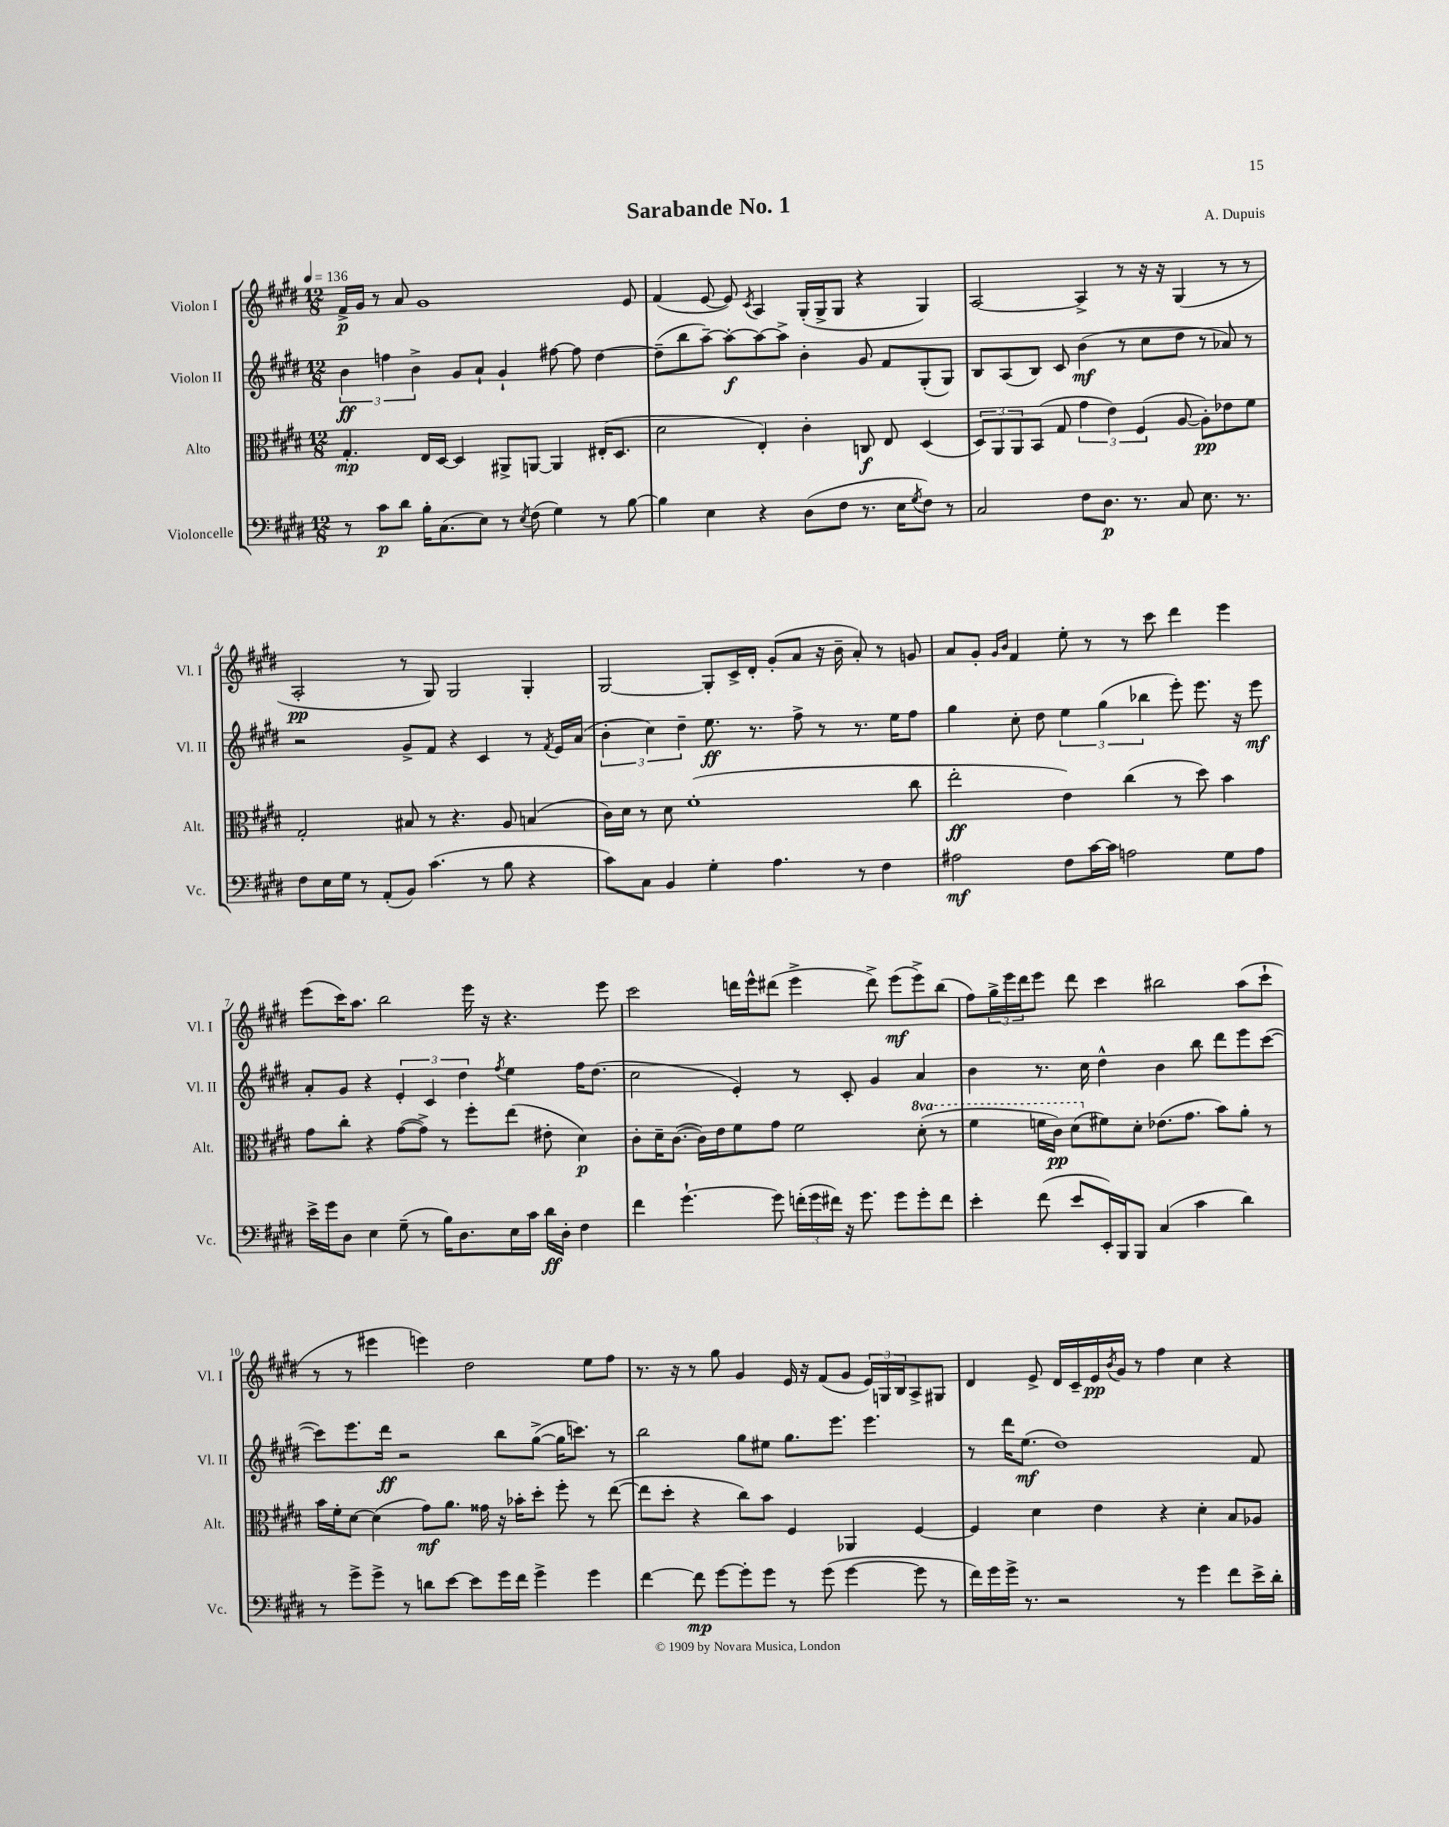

**kern	**dynam	**kern	**dynam	**kern	**dynam	**kern	**dynam
*part4	*part4	*part3	*part3	*part2	*part2	*part1	*part1
*staff4	*staff4	*staff3	*staff3	*staff2	*staff2	*staff1	*staff1
*I"Violoncelle	*	*I"Alto	*	*I"Violon II	*	*I"Violon I	*
*I'Vc.	*	*I'Alt.	*	*I'Vl. II	*	*I'Vl. I	*
*clefF4	*	*clefC3	*	*clefG2	*	*clefG2	*
*k[f#c#g#d#]	*	*k[f#c#g#d#]	*	*k[f#c#g#d#]	*	*k[f#c#g#d#]	*
*M12/8	*	*M12/8	*	*M12/8	*	*M12/8	*
*MM136	*	*MM136	*	*MM136	*	*MM136	*
=1	=1	=1	=1	=1	=1	=1	=1
8r	.	4.G#'/	mp	6b\	ff	16f#^/LL	p
.	.	.	.	.	.	16g#/JJ	.
8c#\L	p	.	.	.	.	8r	.
.	.	.	.	6ffn\	.	.	.
8d#\J	.	.	.	.	.	8a/	.
.	.	.	.	6b^\	.	.	.
16B'\KL	.	16E/LL	.	.	.	1g#	.
(8.C#\	.	[16D#/JJ	.	.	.	.	.
.	.	4D#/]	.	8g#/L	.	.	.
8E\J)	.	.	.	8a`/J	.	.	.
8r	.	8AA#X^/L	.	4g#`/	.	.	.
8qE/	.	.	.	.	.	.	.
(8F#\	.	[8AAn/J	.	.	.	.	.
4G#\)	.	4AA/]	.	[8ff#X\	.	.	.
.	.	.	.	8ff#\]	.	.	.
8r	.	(16E#X'/KL	.	[4dd#\	.	.	.
.	.	8.D#/J	.	.	.	.	.
[8B\	.	.	.	.	.	8e/	.
=2	=2	=2	=2	=2	=2	=2	=2
4B\]	.	2d#\	.	(8dd#~\L]	.	(4f#/	.
.	.	.	.	8bb\	.	.	.
4E\	.	.	.	[8aa~\J)	.	[8e/	.
.	.	.	.	8aa'\L_	f	8e/])	.
.	.	.	.	.	.	8qc#/	.
4r	.	4E'/)	.	8aa\_	.	4A/	.
.	.	.	.	8aa^\J]	.	.	.
(8D#\L	.	4c#'\	.	4b'\	.	(16G#'/LL	.
.	.	.	.	.	.	16G#^/J	.
8F#\J	.	.	.	.	.	8G#/J	.
8.r	.	8Cn/	f	8g#/	.	4r	.
.	.	8E/	.	8f#/L	.	.	.
16E\KL	.	.	.	.	.	.	.
8qG#/	.	.	.	.	.	.	.
8F#\J)	.	(4D#/	.	(8G#'/	.	4G#/)	.
8r	.	.	.	8G#/J)	.	.	.
=3	=3	=3	=3	=3	=3	=3	=3
2C#/	.	12D#/L)	.	8B/L	.	[2A/	.
.	.	12AA/	.	.	.	.	.
.	.	.	.	(8A/	.	.	.
.	.	12AA/	.	.	.	.	.
.	.	(8BB/J	.	8B/J)	.	.	.
.	.	8G#/	.	8c#/	.	.	.
8F#\L	.	6g#\	.	(4b\	mf	4A^/]	.
8.D#\J	p	.	.	.	.	.	.
.	.	6e\)	.	.	.	.	.
.	.	.	.	8r	.	8r	.
8.r	.	.	.	.	.	.	.
.	.	(6F#/	.	.	.	.	.
.	.	.	.	8cc#\L	.	16r	.
.	.	.	.	.	.	16r	.
8C#/	.	[8A/	.	8dd#\J	.	(4G#/	.
8.E\	.	8A'\L])	pp	8r	.	.	.
.	.	8e-X\	.	8a-X/)	.	8r	.
8.r	.	.	.	.	.	.	.
.	.	8f#\J	.	8r	.	8r	.
!!LO:LB:g=z
=4	=4	=4	=4	=4	=4	=4	=4
8F#\L	.	2G#'/	.	2r	.	2A'/	pp
16E\L	.	.	.	.	.	.	.
16G#\JJ	.	.	.	.	.	.	.
8r	.	.	.	.	.	.	.
(8AA'/L	.	.	.	.	.	.	.
8BB/J)	.	8B#X/	.	8g#^/L	.	8r	.
(4.c#\	.	8r	.	8f#/J	.	8G#/)	.
.	.	4.r	.	4r	.	2G#/	.
8r	.	.	.	4c#/	.	.	.
8B\	.	8A/	.	.	.	.	.
4r	.	(4Bn/	.	8r	.	4G#'/	.
.	.	.	.	8qf#/	.	.	.
.	.	.	.	16e/LL	.	.	.
.	.	.	.	(16a/JJ	.	.	.
=5	=5	=5	=5	=5	=5	=5	=5
8c#\L)	.	16c#\LL)	.	6b'\	.	[2G#/	.
.	.	16d#\JJ	.	.	.	.	.
8C#\J	.	8r	.	.	.	.	.
.	.	.	.	6cc#\)	.	.	.
4BB/	.	8d#\	.	.	.	.	.
.	.	.	.	6dd#~\	.	.	.
.	.	(1f#'	.	.	.	.	.
4G#'\	.	.	.	8.ee\	ff	8G#'/L]	.
.	.	.	.	.	.	16c#^/L	.
.	.	.	.	8.r	.	16d#'/JJ	.
4.A\	.	.	.	.	.	(8g#'/L	.
.	.	.	.	8ff#^\	.	8a/J	.
.	.	.	.	8r	.	16r	.
.	.	.	.	.	.	16b~\	.
8r	.	.	.	8.r	.	8a'/)	.
4F#\	.	.	.	.	.	8r	.
.	.	.	.	16ee\KL	.	.	.
.	.	8cc#\	.	8ff#\J	.	8gn/	.
=6	=6	=6	=6	=6	=6	=6	=6
2A#X\	mf	2ee'\	ff	4gg#\	.	8a/L	.
.	.	.	.	.	.	8g#'/J	.
.	.	.	.	.	.	16qqg#/LL	.
.	.	.	.	.	.	16qqb/JJ	.
.	.	.	.	8cc#'\	.	4f#/	.
.	.	.	.	8dd#\	.	.	.
8F#\L	.	4e\)	.	6ee\	.	8ee'\	.
[16c#\L	.	.	.	.	.	8r	.
.	.	.	.	(6gg#\	.	.	.
16c#\JJ]	.	.	.	.	.	.	.
2An\	.	(4cc#\	.	.	.	8r	.
.	.	.	.	6bb-X\	.	.	.
.	.	.	.	.	.	8ccc#\	.
.	.	8r	.	8eee'\)	.	4ddd#\	.
.	.	8dd#\)	.	8.eee\	.	.	.
8G#\L	.	4b\	.	.	.	4eee\	.
.	.	.	.	16r	.	.	.
8A\J	.	.	.	8eee\	mf	.	.
!!LO:LB:g=z
=7	=7	=7	=7	=7	=7	=7	=7
16e^\LL	.	8g#\L	.	8a'/L	.	(8eee\L	.
16g#\J	.	.	.	.	.	.	.
8D#\J	.	8cc#'\J	.	8g#/J	.	16ccc#\K)	.
.	.	.	.	.	.	8.aa\J	.
4E\	.	4r	.	4r	.	.	.
.	.	.	.	.	.	2bb\	.
(8G#~\	.	([8g#\L	.	6e'/	.	.	.
8r	.	8g#^\J])	.	.	.	.	.
.	.	.	.	6c#/	.	.	.
16B\KL)	.	8r	.	.	.	.	.
8.D#\	.	.	.	.	.	.	.
.	.	.	.	6dd#\	.	.	.
.	.	8ff#'\L	.	.	.	16eee\	.
.	.	.	.	.	.	16r	.
.	.	.	.	8qff#/	.	.	.
16E\L	.	(8ee\J	.	4ee\	.	4.r	.
16c#\JJ	.	.	.	.	.	.	.
16d#\LL	ff	8e#X'\	.	.	.	.	.
16D#'\JJ	.	.	.	.	.	.	.
4F#\	.	4d#\)	p	16ff#\KL	.	.	.
.	.	.	.	(8.dd#\J	.	.	.
.	.	.	.	.	.	8eee\	.
=8	=8	=8	=8	=8	=8	=8	=8
4f#\	.	8c#'\L	.	2cc#\	.	2ccc#\	.
.	.	16d#~\K	.	.	.	.	.
.	.	([8.c#\J	.	.	.	.	.
[4.g#`\	.	.	.	.	.	.	.
.	.	16c#\LL])	.	.	.	.	.
.	.	16e\J	.	.	.	.	.
.	.	8f#\	.	4e'/)	.	16dddn\LL	.
.	.	.	.	.	.	16eee^^\J	.
8g#\]	.	8g#\J	.	.	.	(8ddd#X\J	.
(24fn'\LL	.	2f#\	.	8r	.	4eee^\	.
24g#\	.	.	.	.	.	.	.
24f#X\JJ)	.	.	.	.	.	.	.
16r	.	.	.	8c#'/	.	.	.
8.g#\	.	.	.	.	.	.	.
.	.	.	.	4g#/	.	8ddd#^\)	.
8g#\L	.	.	.	.	.	(8eee\L	mf
*	*	*8va	*	*	*	*	*
8g#'\	.	(8dd#'\	.	4a/	.	8eee^\)	.
8f#\J	.	8r	.	.	.	(8bb\J	.
=9	=9	=9	=9	=9	=9	=9	=9
4e'\	.	4ff#\	.	4b\	.	8ff#\L)	.
.	.	.	.	.	.	24gg#^\L	.
.	.	.	.	.	.	24eee\	.
.	.	.	.	.	.	24ddd#\J	.
(8f#\	.	16ffn\LL	.	8.r	.	8eee\J	.
.	.	16cc#\JJ)	pp	.	.	.	.
8e/L	.	(8dd#\L	.	.	.	8ddd#\	.
.	.	.	.	16cc#\	.	.	.
*	*	*X8va	*	*	*	*	*
16EE'/L)	.	8f#X\)	.	4dd#^^\	.	4ccc#\	.
16BBB/J	.	.	.	.	.	.	.
8BBB/J	.	8d#'\J	.	.	.	.	.
(4C#/	.	(8.e-X\L	.	4b\	.	2bb#X\	.
.	.	8.g#\J	.	.	.	.	.
4c#\	.	.	.	8bb\	.	.	.
.	.	8b\L)	.	8ddd#\L	.	.	.
4d#\)	.	8a'\J	.	8eee\	.	(8aa\L	.
.	.	8r	.	([8ccc#\J	.	8ccc#`\J	.
!!LO:LB:g=z
=10	=10	=10	=10	=10	=10	=10	=10
8r	.	16b\LL	.	8ccc#\L])	.	8r	.
.	.	16f#'\J	.	.	.	.	.
8g#^\L	.	[8d#\J	.	8.eee\	.	8r	.
8g#^\J	.	(4d#\]	.	.	.	4eee#X\	.
.	.	.	.	16ddd#\Jk	ff	.	.
8r	.	.	.	2r	.	.	.
8dn\L	.	8g#\L)	mf	.	.	4eeen\)	.
[8e\J	.	8.a\J	.	.	.	.	.
8e\L]	.	.	.	.	.	2dd#\	.
.	.	16g##X\	.	.	.	.	.
16g#\L	.	16r	.	8bb\L	.	.	.
16f#\JJ	.	16b-X'\KL	.	.	.	.	.
4g#^\	.	8dd#'\J	.	([8gg#^\J	.	.	.
.	.	8ff#'\	.	16gg#\KL]	.	.	.
.	.	.	.	8.cccn\J)	.	.	.
4g#\	.	8r	.	.	.	8ee\L	.
.	.	([8ee\	.	8r	.	8ff#\J	.
=11	=11	=11	=11	=11	=11	=11	=11
[4f#\	.	8ee\L]	.	2bb\	.	8.r	.
.	.	8dd#'\J	.	.	.	.	.
.	.	.	.	.	.	16r	.
8f#\]	mp	4r	.	.	.	8r	.
[8g#\L	.	.	.	.	.	8gg#\	.
8g#'\]	.	8cc#\L)	.	8gg#\L	.	4g#/	.
8g#\J	.	8b\J	.	8ee#X\J	.	.	.
8r	.	4F#/	.	8.gg#\L	.	16e/	.
.	.	.	.	.	.	16r	.
(8g#\	.	.	.	.	.	(8f#/L	.
.	.	.	.	8.eee\J	.	.	.
[4g#\	.	4AA-X/	.	.	.	8g#/J	.
.	.	.	.	4.eee\	.	24e/LL)	.
.	.	.	.	.	.	24Gn/	.
.	.	.	.	.	.	24B/J	.
8g#\]	.	[4F#/	.	.	.	8A^/	.
8r	.	.	.	.	.	8G#X/J	.
=12	=12	=12	=12	=12	=12	=12	=12
16f#\LL)	.	4F#/]	.	8r	.	4d#/	.
16g#\	.	.	.	.	.	.	.
16g#^\JJ	.	.	.	16ddd#\KL	.	.	.
8.r	.	.	.	(8.ee\J	mf	.	.
.	.	4d#\	.	.	.	8e^/	.
2r	.	.	.	1dd#)	.	16d#/LL	.
.	.	.	.	.	.	16c#~/	.
.	.	4e\	.	.	.	16e/	pp
.	.	.	.	.	.	8qb/	.
.	.	.	.	.	.	16g#/JJ	.
.	.	.	.	.	.	8r	.
.	.	4r	.	.	.	4ff#\	.
8r	.	.	.	.	.	.	.
4g#\	.	4d#'\	.	.	.	4cc#\	.
8f#\L	.	8B/L	.	.	.	4r	.
16e^\L	.	8A-X/J	.	8f#/	.	.	.
16d#'\JJ	.	.	.	.	.	.	.
==	==	==	==	==	==	==	==
*-	*-	*-	*-	*-	*-	*-	*-
